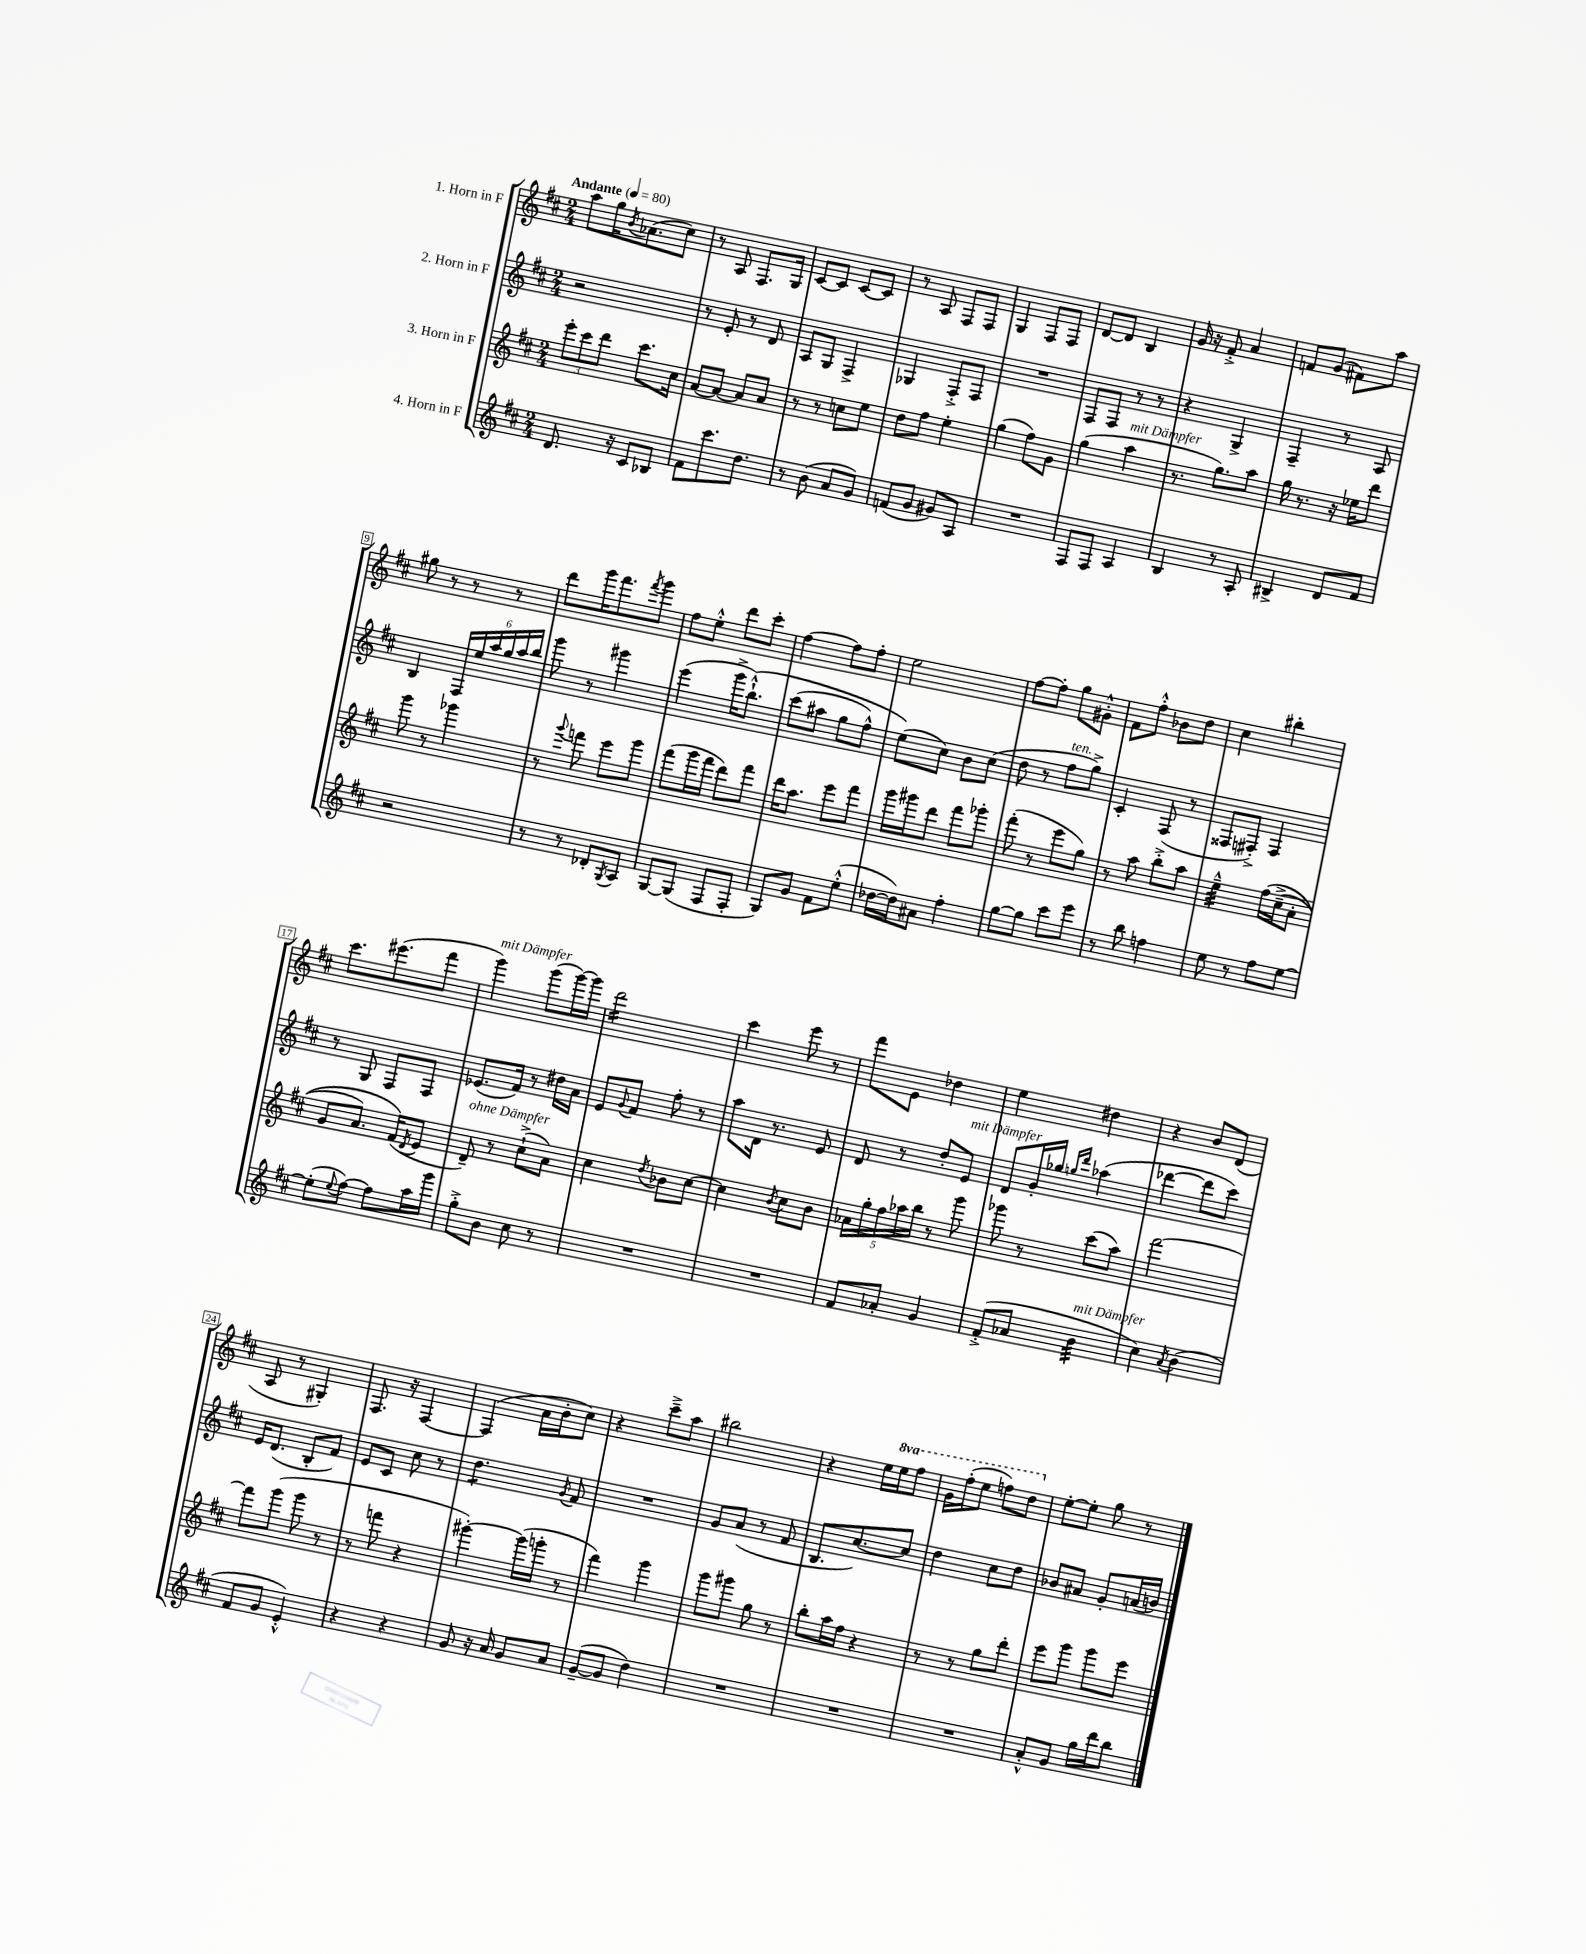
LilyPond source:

<<
\new StaffGroup <<
\new Staff = "s0" \with { instrumentName = "1. Horn in F" } {
    \clef treble \key d \major \numericTimeSignature \time 2/4 \set Staff.ottavationMarkups = #ottavation-simple-ordinals \tempo "Andante" 4 = 80
    a''8 g''16 \acciaccatura { b'8 } aes'8.( cis''8) |
    r8 a8 fis8. g16 |
    cis'8~ cis'8 cis'8~ cis'8 |
    r8 a8 fis8 fis8 |
    g4 fis8 fis8 |
    d'8~ d'8 b4 |
    g'16 r16 fis'8-.-> a'4 |
    f'8 g'8( fis'8) a''8 |
    gis''8 r8 r8 r8 |
    d'''8 g'''16 fis'''8. \acciaccatura { fis'''8 } g'''8 |
    fis''8 e''8-.-^ d'''8 cis'''8-. |
    fis''4~ fis''8 fis''8-. |
    e''2 |
    fis''8~ fis''8-. g''8 gis'8-.-^ |
    fis'8 fis''8-.-^ bes'8 d''8 |
    cis''4 bis''4-. |
    cis'''8. eis'''8.( fis'''8 |
    g'''4^\markup { \italic "mit Dämpfer" }) g'''8( g'''16~) g'''16 |
    d'''2:16 |
    cis'''4 e'''8 r8 |
    fis'''8 e'8 des''4 |
    e''4 dis''4 |
    r4 b'8 d'8( |
    a8 r8 gis4-.) |
    fis8. r16 fis4~ |
    fis4( a'16 b'16-. cis''8) |
    r4 cis'''8---> a''8 |
    bis''2 |
    r4 e''16 \ottava #1 e'''16 fis'''8 |
    g''16 fis'''16-.( e'''8 f'''8) d'''8 \ottava #0 |
    e''8~-. e''8-. g''8 r8 \bar "|." |
}
\new Staff = "s1" \with { instrumentName = "2. Horn in F" } {
    \clef treble \key d \major \numericTimeSignature \time 2/4
    r2 |
    r8 e'8-. r8 d'8 |
    a8 g8 fis4-> |
    ges4 fis8-.-> fis8 |
    R2 |
    fis8 fis8 r8 r8 |
    r4 g4-> |
    fis4-- r8 a8 |
    b4 \tuplet 6/4 { fis16 e''16 a''16 g''16 a''16 b''16 } |
    g'''8 r8 gis'''4 |
    e'''4( g'''16-> b''8.-!-^)\( |
    cis'''8( ais''8 g''8 fis''8-^) |
    e''8(\) cis''8) b'8 cis''8( |
    d''8 r8 fis''8^\markup { \italic "ten." } g''8->) |
    cis'4-. fis8( r8 |
    fisis8 fis8-.->) fis4 |
    r8 g8 fis8 fis8 |
    ees'8.( fis'16) r8 dis''16 a'16 |
    e'8 \appoggiatura { g'8 } fis'8 fis''8-. r8 |
    a''8 d'16 r8. e'8 |
    d'8 r8 d''8-. e'8^\markup { \italic "mit Dämpfer" } |
    d'8 g'16-. ges''16 \grace { g''16 d'''16 } aes''4( |
    des'''4~ des'''8 cis'''8) |
    e'16 d'8.( b8-. fis'8) |
    e'8 cis'8 cis''8 r8 |
    d''4.:8 \acciaccatura { g'8 } fis'8 |
    R2 |
    g'8 a'8( r8 fis'8 |
    b8. cis''8.~) cis''8 |
    d''4 cis''8 d''8 |
    bes'8 ais'8 g'8-. a'16( b'16) \bar "|." |
}
\new Staff = "s2" \with { instrumentName = "3. Horn in F" } {
    \clef treble \key d \major \numericTimeSignature \time 2/4
    \tuplet 3/2 { e'''8-. cis'''8 d'''8 } cis'''8. cis''16 |
    a'8~ a'8~ a'8 a'8 |
    r8 r8 c''8 e''8 |
    d''8 fis''8 e''4-. |
    g''4( fis''8) g'8 |
    g''4( a''4^\markup { \italic "mit Dämpfer" } |
    r8. g''8.) a''8 |
    g''16 r8. r16 ees''16 d'''8 |
    g'''8 r8 ges'''4 |
    r8 \appoggiatura { g'''8 } f'''8 e'''8 g'''8 |
    fis'''8( g'''16 fis'''16 d'''8) fis'''8 |
    d'''16 a''8. e'''8 fis'''8 |
    g'''16 gis'''16 d'''8 fis'''8 ges'''8-. |
    fis'''8-.( r8 e'''8 g''8) |
    r8 a''8 b''8-.-> a''8 |
    e''4:32---^ fis''16\( cis''16--->( a'8-. |
    g'8 a'8.) fis'16(\) \acciaccatura { d'8 } e'8 |
    d'8--^\markup { \italic "ohne Dämpfer" }) r8 cis''8-!->( a'8) |
    cis''4 \acciaccatura { d''8 } bes'8 cis''8~ |
    cis''4 \acciaccatura { b'8 } cis''8 b'8 |
    \tuplet 5/4 { aes'16 g''16-. fis''16 aes''16 b''16 } r8 g'''8 |
    ges'''8 r8 cis'''8( a''8) |
    fis'''2~ |
    fis'''8 g'''8( g'''8 r8 |
    r8 f'''8 r4 |
    gis'''4~-.) gis'''16( g'''16-. r8 |
    fis'''4) g'''4 |
    g'''8 gis'''8 g''8 r8 |
    b''8-. a''16 fis''16 r4 |
    r8 r8 g''8 d'''8-. |
    e'''8 g'''8 g'''8 e'''8 \bar "|." |
}
\new Staff = "s3" \with { instrumentName = "4. Horn in F" } {
    \clef treble \key d \major \numericTimeSignature \time 2/4
    d'8. r16 cis'8 bes8 |
    fis'8 cis'''8. d''8. |
    r8 b'8( a'8 g'8) |
    f'8( g'8 gis'8) a8 |
    R2 |
    fis8 fis8 a4 |
    b4 r8 a8-. |
    bis4-> d'8 fis'8 |
    r2 |
    r8 r8 des'8-. \acciaccatura { g8 } a8 |
    g8~ g8( fis8 fis8-. |
    g8) g'8 fis'8 e''8-.-^( |
    des''16~ des''16) ais'8 fis''4-. |
    g''8~ g''8 cis'''8 e'''8 |
    r8 b''8 f''4 |
    e''8 r8 fis''8 e''8~ |
    e''8-.( \appoggiatura { e''8 } fis''8~) fis''8 a''16 g'''16 |
    g''8-.-> b'8 cis''8 r8 |
    R2 |
    R2 |
    fis'8 aes'8-. g'4 |
    fis'8-.->( aes'8 b'4:32^\markup { \italic "mit Dämpfer" } |
    cis''4) \acciaccatura { a'8 } b'4( |
    fis'8 g'8 e'4-.-^) |
    r4 r4 |
    g'8 r16 a'16 g'8 a'8 |
    g'8~--( g'8 d''4) |
    R2 |
    R2 |
    R2 |
    a'8-.-^ g'8 g''16 d'''16 b''8 \bar "|." |
}
>>
>>
\layout { \context { \Score \override BarNumber.stencil = #(make-stencil-boxer 0.1 0.3 ly:text-interface::print) } }
